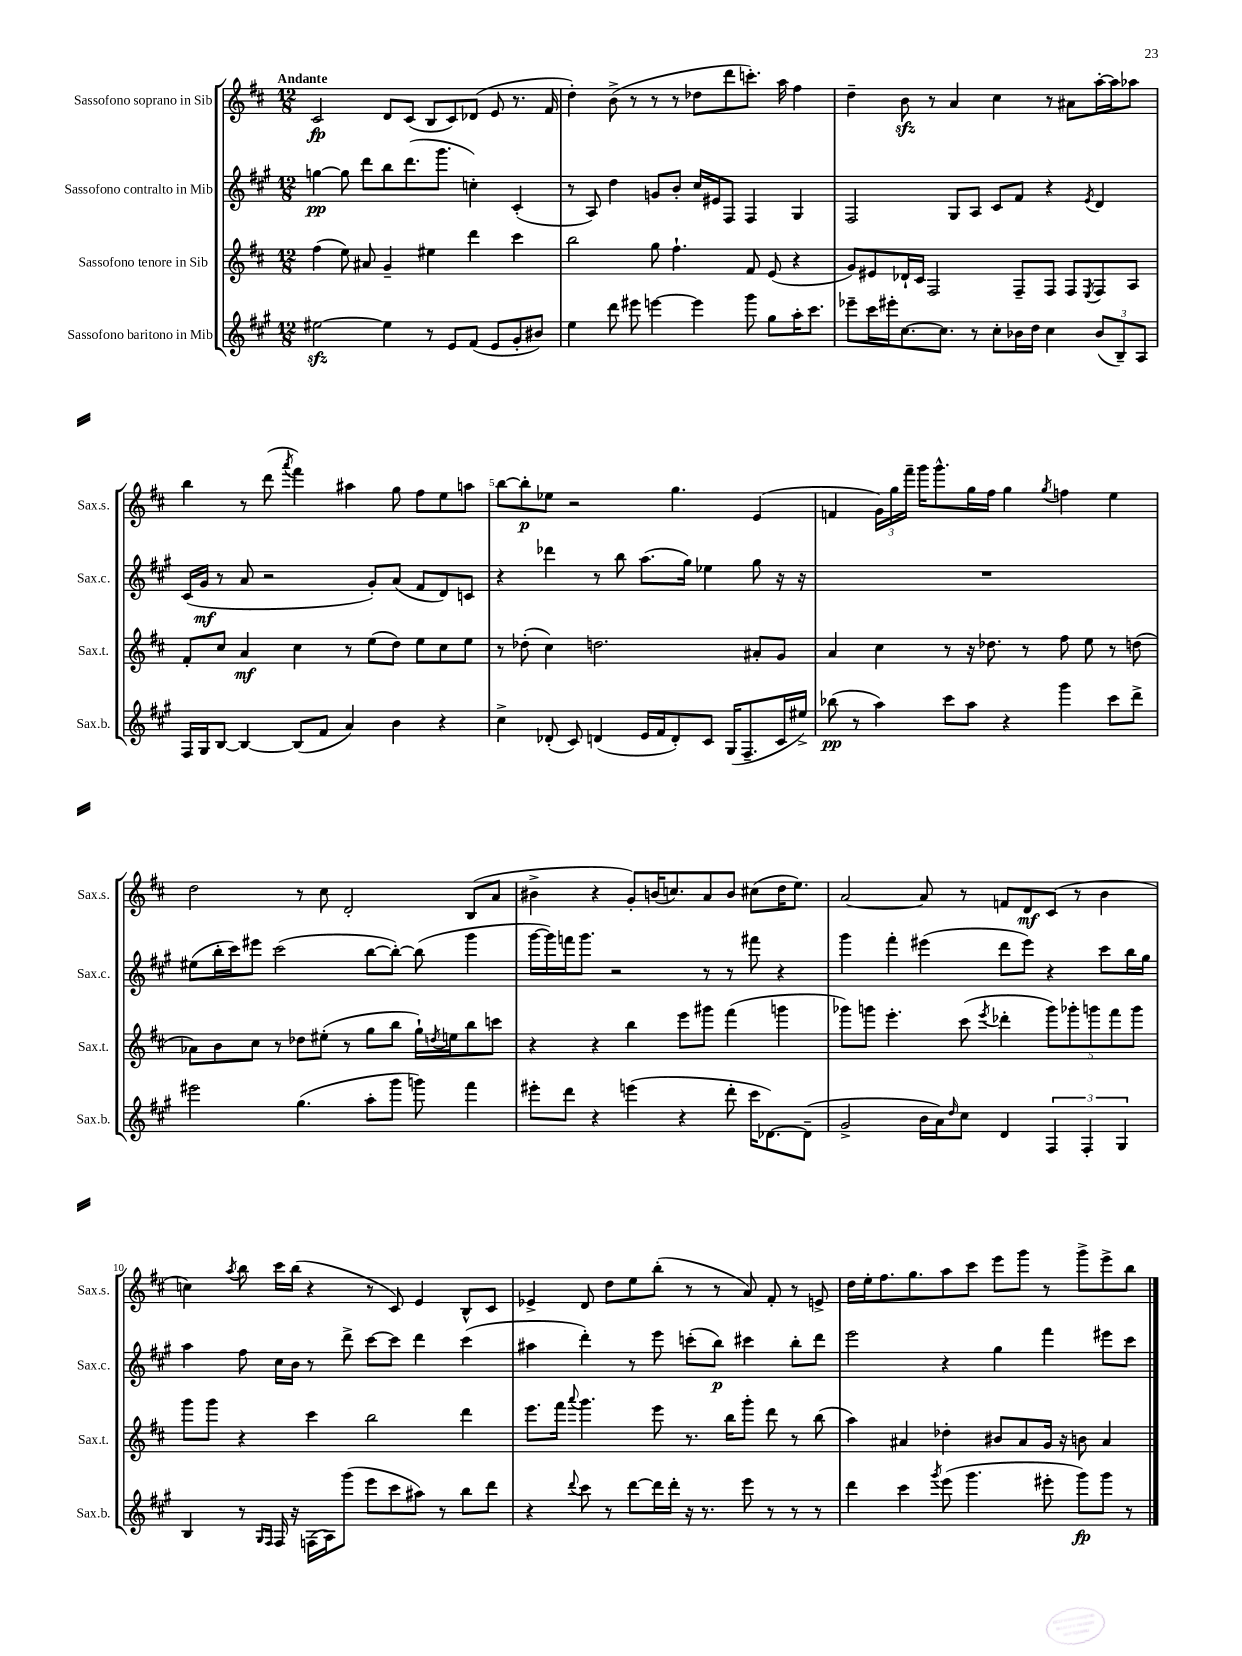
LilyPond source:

<<
\new StaffGroup <<
\new Staff = "s0" \with { instrumentName = "Sassofono soprano in Sib" shortInstrumentName = "Sax.s." } {
    \clef treble \key d \major \numericTimeSignature \time 12/8 \tempo "Andante"
    cis'2\fp d'8 cis'8( b8 cis'8) des'8( e'8 r8. fis'16 |
    d''4-.) b'8->( r8 r8 r8 des''8 d'''8 c'''8.-.) a''16 fis''4 |
    d''4-- b'8\sfz r8 a'4 cis''4 r8 ais'8 a''16~-. a''16 aes''8 |
    b''4 r8 d'''8( \acciaccatura { a'''8 } fis'''4) ais''4 g''8 fis''8 e''8 a''8 |
    b''8~ b''8-.\p ees''8 r2 g''4. e'4( |
    f'4 \tuplet 3/2 { g'16) g''16 fis'''16-- } g'''16 g'''8.-^ g''16 fis''16 g''4 \acciaccatura { g''8 } f''4 e''4 |
    d''2 r8 cis''8 d'2-. b8( a'8 |
    bis'4-> r4 g'8-.) b'16( c''8.) a'8 b'8 cis''8( d''16 e''8.) |
    a'2~ a'8 r8 f'8 d'8\mf cis'8( r8 b'4 |
    c''4) \acciaccatura { a''8 } b''8 cis'''16 b''16( r4 r8 cis'8) e'4 b8-^ cis'8 |
    ees'4-> d'8 d''8 e''8 b''8-.( r8 r8 a'8) fis'8-. r8 e'8-> |
    d''16 e''16-. fis''8. g''8. a''8 cis'''8 e'''8 g'''8 r8 g'''8-> e'''8-> b''8 \bar "|." |
}
\new Staff = "s1" \with { instrumentName = "Sassofono contralto in Mib" shortInstrumentName = "Sax.c." } {
    \clef treble \key a \major \numericTimeSignature \time 12/8
    g''4~\pp g''8 d'''8 b''8 d'''8.( gis'''8. c''4-.) cis'4-.( |
    r8 a8) d''4 g'8 b'8-. cis''16 eis'16 fis8 fis4 gis4 |
    fis2 gis8 a8 cis'8 fis'8 r4 \acciaccatura { e'8 } d'4 |
    cis'16( gis'16\mf r8 a'8 r2 gis'8-.) a'8( fis'8 d'8) c'8 |
    r4 des'''4 r8 b''8 a''8.( gis''16) ees''4 gis''8 r16 r16 |
    R1. |
    eis''8( b''16-. cis'''16) eis'''8 cis'''2( b''8~ b''8~-.) b''8( gis'''4 |
    gis'''16~ gis'''16) f'''16 gis'''8. r2 r8 r8 fis'''8 r4 |
    gis'''4 fis'''4-. eis'''4( d'''8 eis'''8) r4 cis'''8 b''16 gis''16 |
    a''4 fis''8 cis''16 b'16 r8 d'''8-> cis'''8~ cis'''8 d'''4 cis'''4( |
    ais''4 d'''4-.) r8 e'''8 c'''8-.( b''8\p) cis'''4 b''8-. d'''8 |
    e'''2 r4 gis''4 fis'''4 eis'''8 cis'''8 \bar "|." |
}
\new Staff = "s2" \with { instrumentName = "Sassofono tenore in Sib" shortInstrumentName = "Sax.t." } {
    \clef treble \key d \major \numericTimeSignature \time 12/8
    fis''4( e''8) ais'8 g'4-- eis''4 d'''4 cis'''4 |
    b''2 g''8 fis''4.-! fis'8 e'8( r4 |
    g'8) eis'8 des'16-! cis'16 fis2 fis8-- fis8 fis8 \acciaccatura { e8 } fis8 a8 |
    fis'8-. cis''8 a'4\mf cis''4 r8 e''8( d''8) e''8 cis''8 e''8 |
    r8 des''8-.( cis''4) d''2. ais'8-. g'8 |
    a'4 cis''4 r8 r16 des''8. r8 fis''8 e''8 r8 d''8( |
    aes'8) b'8 cis''8 r8 des''8 eis''8-.( r8 g''8 b''8 g''16-!) \acciaccatura { d''8 } e''16 b''8 c'''8 |
    r4 r4 b''4 e'''8 gis'''8 fis'''4( g'''4 |
    ges'''8) g'''8 e'''4.-. cis'''8( \acciaccatura { e'''8 } des'''4-. \tuplet 5/4 { g'''8) ges'''8-. g'''8 fis'''8 g'''8 } |
    g'''8 g'''8 r4 cis'''4 b''2 d'''4 |
    e'''8. fis'''16 \appoggiatura { a'''8 } g'''4. e'''8 r8. b''16 g'''8-. d'''8 r8 b''8( |
    a''4) ais'4 des''4-. bis'8 ais'8 g'16 r16 b'8 ais'4 \bar "|." |
}
\new Staff = "s3" \with { instrumentName = "Sassofono baritono in Mib" shortInstrumentName = "Sax.b." } {
    \clef treble \key a \major \numericTimeSignature \time 12/8
    eis''2~\sfz eis''4 r8 e'8 fis'8( e'8 gis'8-. bis'8) |
    e''4 d'''8 eis'''8 e'''4~ e'''4 gis'''8 gis''8 a''16-. cis'''8. |
    ees'''8-- cis'''16 eis'''16-. cis''8.~ cis''8. r8 cis''8-. bes'16 d''16 cis''4 \tuplet 3/2 { bes'8( b8--) a8 } |
    fis16 gis16 b8~ b4~ b8( fis'8 a'4) b'4 r4 |
    cis''4-> des'8-.( cis'8) d'4( e'16 fis'16 d'8-.) cis'8 gis16( fis8.-- cis'16 eis''16->) |
    bes''8\pp( r8 a''4) cis'''8 a''8 r4 gis'''4 cis'''8 d'''8-> |
    eis'''2 gis''4.( a''8-. gis'''8 g'''8) fis'''4 |
    eis'''8-. d'''8 r4 e'''4( r4 d'''8-. cis'''16 des'8.~) des'8--( |
    gis'2-> b'16 a'16) \grace { d''16 } cis''8 d'4 \tuplet 3/2 { fis4 fis4-. gis4 } |
    b4 r8 \grace { gis16 fis16 } fis16 r16 f16( a16) gis'''8( e'''8 cis'''8 ais''8) r8 b''8 d'''8 |
    r4 \appoggiatura { d'''8 } cis'''8 r8 d'''8~ d'''16 d'''16-. r16 r8. e'''8 r8 r8 r8 |
    d'''4 cis'''4 \acciaccatura { gis'''8 } e'''8( gis'''4. eis'''8-. gis'''8\fp) gis'''8 r8 \bar "|." |
}
>>
>>
\layout { \context { \Score \override BarNumber.break-visibility = ##(#f #t #t) barNumberVisibility = #(every-nth-bar-number-visible 5) } }
